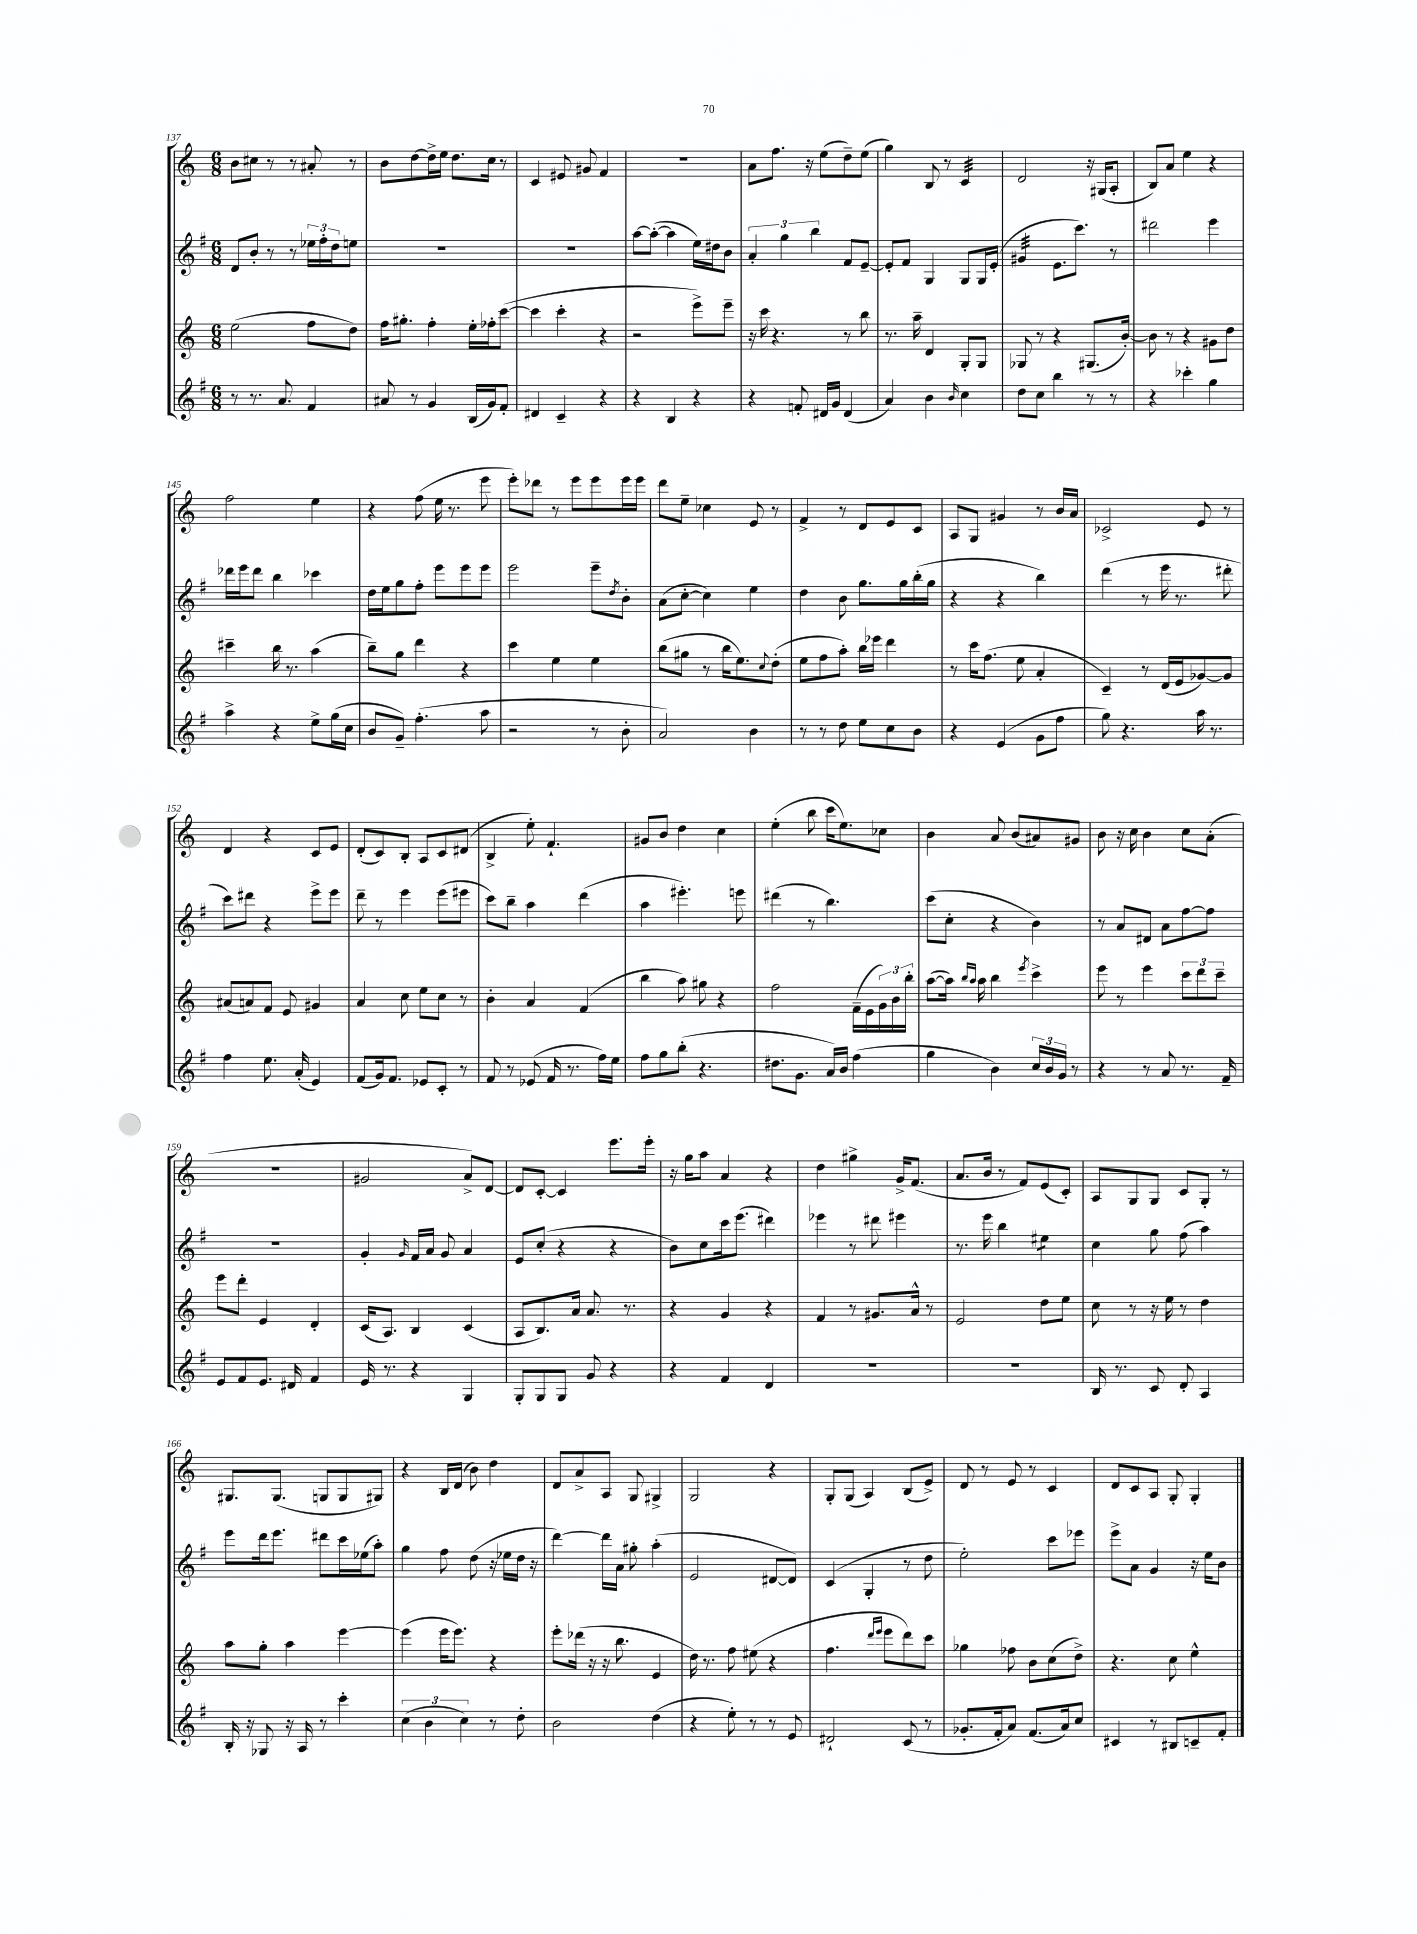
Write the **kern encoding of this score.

**kern	**kern	**kern	**kern
*staff4	*staff3	*staff2	*staff1
*clefG2	*clefG2	*clefG2	*clefG2
*k[f#]	*k[]	*k[f#]	*k[]
*M6/8	*M6/8	*M6/8	*M6/8
8r	(2ee	8d	8b
8.r	.	8b'	8cc#
.	.	8r	8r
8.a	.	.	.
.	.	8r	8r
4f#	8ff	24ee-	8a#'
.	.	24ff#'	.
.	.	24dd	.
.	8dd)	8ee	8r
=	=	=	=
8a#	16ff	2.r	8b
.	8.gg#'	.	.
8r	.	.	[8dd
4g	4ff'	.	16dd^]
.	.	.	16ee
.	.	.	8.dd
(16B	16ee'	.	.
16g)	16ff-'	.	16cc
8f#'	([8ccc	.	8r
=	=	=	=
4d#	4ccc]	2.r	4c
4c~	4ccc'	.	8e#
.	.	.	8g#
4r	4r	.	4f
=	=	=	=
4r	2r	[8aa	2.r
.	.	(8aa'_	.
4B	.	4aa]	.
4r	8eee^)	16ee)	.
.	.	16dd#	.
.	8eee~	8b	.
=	=	=	=
4r	16r	6a'	8a
.	16ccc	.	.
.	4.r	.	8.ff
.	.	6gg	.
8f'	.	.	.
.	.	.	16r
.	.	6bb	.
16d#	.	.	(8ee
16g	.	.	.
(4d#	8r	8f#	8dd~)
.	8bb	[8e~	(8ee
=	=	=	=
4a)	8.r	8e']	4gg)
.	.	8f#	.
.	16aa~	.	.
4b	4d	4G	8B
.	.	.	8r
16qqb	.	.	.
4cc	8G'	8G	4c
.	8G	16G	.
.	.	(16e'	.
=	=	=	=
8dd	8G-	4g#	2d
8cc	8r	.	.
4bb	4r	8.e	.
.	.	8.ccc)	.
8r	(8.G#	.	16r
.	.	.	(16G#
8r	.	8r	8A'
.	[16b')	.	.
=	=	=	=
4r	8b]	2ddd#	8B)
.	8r	.	8a
4ccc-'	4r	.	4ee
4gg	8g#	4eee	4r
.	8dd	.	.
=	=	=	=
4aa^	4ccc#~	16ddd-	2ff
.	.	16eee	.
.	.	8ddd-	.
4r	16bb	4bb	.
.	8.r	.	.
8ee^	(4aa	4ccc-	4ee
(16gg	.	.	.
16cc	.	.	.
=	=	=	=
8b	8bb~)	16dd	4r
.	.	16ee	.
8g~)	8gg	8gg	.
(4.ff#'	4ddd	8ff#'	(8ff
.	.	8eee	16ee
.	.	.	8.r
.	4r	8eee	.
8aa	.	8eee	8eee
=	=	=	=
2r	4ccc	2eee	8eee')
.	.	.	8ddd-
.	4ee	.	8r
.	.	.	8eee
8r	4ee	8eee~	8eee
.	.	8qdd	.
8b'	.	8b'	16eee
.	.	.	16eee
=	=	=	=
2a)	(8bb	(8a	8ddd
.	8gg#	[8cc'	8ee~
.	8r	4cc])	4cc-
.	16bb	.	.
.	8.ee)	.	.
4b	.	4ee	8e
.	8qqcc	.	.
.	(8dd'	.	8r
=	=	=	=
8r	8ee	4dd	4f^
8r	8ff	.	.
8dd	8aa')	8b	8r
8ee	16bb	8.gg	8d
.	16eee-	.	.
8cc	4ddd	.	8e
.	.	16gg	.
8b	.	(16bb'	8c
.	.	16gg	.
=	=	=	=
4r	8r	4r	8A
.	16ccc	.	8G
.	(8.ff	.	.
(4e	.	4r	4g#
.	8ee	.	.
8g	4a'	4bb)	8r
8ff#	.	.	16b
.	.	.	16a
=	=	=	=
8gg)	4c~)	(4ddd	2c-^
4.r	.	.	.
.	8r	8r	.
.	(16d	16eee	.
.	16e	8.r	.
16aa	[8g-)	.	8e
8.r	.	.	.
.	8g-]	8ddd#'	8r
=	=	=	=
4ff#	(8a#	8ccc)	4d
.	8a)	8ddd#	.
8.ee	8f	4r	4r
.	8e	.	.
(16a'	.	.	.
4e)	4g#	8eee^	8c
.	.	8eee	8e
=	=	=	=
(8f#	4a	8ddd~	(8d'
16g)	.	8r	8c)
8.f#	.	.	.
.	8cc	4eee	8B'
8e-	8ee	.	8A
8c'	8cc	(8eee	8c
8r	8r	8eee#	(8d#
=	=	=	=
8f#	4b'	8ccc)	4B^
8r	.	8bb~	.
(8e-	4a	4aa	8ee')
16f#	.	.	4.f`
8.r	.	.	.
.	(4f	(4ddd	.
16ff#)	.	.	.
16ee	.	.	.
=	=	=	=
8ff#	4bb	4aa	8g#
8gg	.	.	8b
(8bb'	8aa)	4.eee#')	4dd
4.r	8gg#	.	.
.	4r	.	4cc
.	.	8eee	.
=	=	=	=
8.dd#	2ff	(4ddd#	(4ee'
8.g	.	.	.
.	.	8r	8bb
16a)	.	4.bb)	16ccc
16b	.	.	8.ee)
(4ff#	(16f~	.	.
.	16e	.	.
.	24g)	.	8cc-
.	24b	.	.
.	24bb'	.	.
=	=	=	=
4gg	([8aa	(8ccc	4b
.	16aa])	8cc'	.
.	16qqbb	.	.
.	16qqaa	.	.
.	16aa	.	.
4b)	4bb	4r	8a
.	.	.	(8b
.	8qeee	.	.
24cc	4ccc^	4b)	8a#)
24b	.	.	.
24g	.	.	.
8r	.	.	8g#
=	=	=	=
4r	8eee	8r	8b
.	8r	8a	16r
.	.	.	16cc
8r	4eee	8d#	4b
8a	.	8a	.
8.r	12ccc	[8ff#	8cc
.	12ddd	.	.
.	.	8ff#]	(8a'
.	12ccc~	.	.
16f#~	.	.	.
=	=	=	=
8e	8eee	2.r	2.r
8f#	8ddd'	.	.
8.e	4e	.	.
16d#	.	.	.
4f#	4d'	.	.
=	=	=	=
16e	(16c	4g'	2g#
8.r	8.A)	.	.
.	.	16qqg	.
4r	4B	16f#	.
.	.	16a	.
.	.	8g	.
4G	(4c	4a	8a^)
.	.	.	[8d
=	=	=	=
8G'	8A	8e	8d]
8G	8.B)	(8cc'	[8c'
8G	.	4r	4c]
.	16a	.	.
8g	8.a	.	.
4r	.	4r	8.eee
.	8.r	.	.
.	.	.	16eee'
=	=	=	=
4r	4r	8b)	16r
.	.	.	16gg
.	.	8cc	8aa
4f#	4g	16ccc	4a
.	.	(8.eee	.
4d	4r	4ddd#)	4r
=	=	=	=
2.r	4f	4eee-	4dd
.	8r	8r	4gg#^
.	8.g#	8ddd#	.
.	.	4eee#	16g^
.	16a^^	.	(8.f
.	8r	.	.
=	=	=	=
2.r	2e	8.r	8.a
.	.	16eee	16b
.	.	4bb	8r
.	.	.	8f)
.	8dd	4ee#	(8e
.	8ee	.	8c')
=	=	=	=
16B	8cc	4cc	8A
8.r	.	.	.
.	8r	.	8G
8c	16r	8gg	8G
.	16ee	.	.
8d'	8r	(8ff#	8c
4A	4dd	4aa)	8G'
.	.	.	8r
=	=	=	=
16B'	8aa	8eee	8.G#
16r	.	.	.
8G-	8gg'	16ddd	.
.	.	8.eee	(8.G#
16r	4aa	.	.
16A	.	.	.
8r	.	8ddd#	8G
4ccc'	[4eee	16ccc	8G
.	.	(16ee-	.
.	.	8aa')	8G#)
=	=	=	=
(6cc	(4eee]	4gg	4r
6b	.	.	.
.	16eee	8ff#	16B
.	8.eee)	.	(16d
6cc)	.	.	.
.	.	(8dd	8b)
8r	4r	16r	4dd
.	.	16ee-	.
8dd'	.	16dd	.
.	.	16r	.
=	=	=	=
2b	8eee'	[4ddd)	8d
.	(16ddd-	.	8a^
.	16r	.	.
.	16r	16ddd]	8A
.	8.bb	16a	.
.	.	8gg#'	8G
(4dd	4e	(4aa'	4G#^
=	=	=	=
4r	16dd)	2e	2G
.	8.r	.	.
8ee')	8ff	.	.
8r	(8ee#	.	.
8r	4r	[8d#	4r
8e	.	8d#])	.
=	=	=	=
2d#`	4.ff	(4c	8G'
.	.	.	(8G
.	.	4G'	4A)
.	16qqddd	.	.
.	16qqeee	.	.
.	8eee	.	.
(8c	8ddd)	8r	(8B
8r	8ccc	8dd	8e^)
=	=	=	=
8.g-'	4gg-	2ee')	8d
.	.	.	8r
16f#'	.	.	.
8a)	8ff-	.	8e
(8.f#	8b	.	8r
.	(8cc	8ccc	4c
16a)	.	.	.
8cc	8dd^)	8eee-	.
=	=	=	=
4c#	4.r	8eee^	8d
.	.	8a	8c
8r	.	4g	8A
8B#	8cc	.	8G'
8c~	4ee^^	16r	4G'
.	.	16ee	.
8f#'	.	8b	.
==	==	==	==
*-	*-	*-	*-
